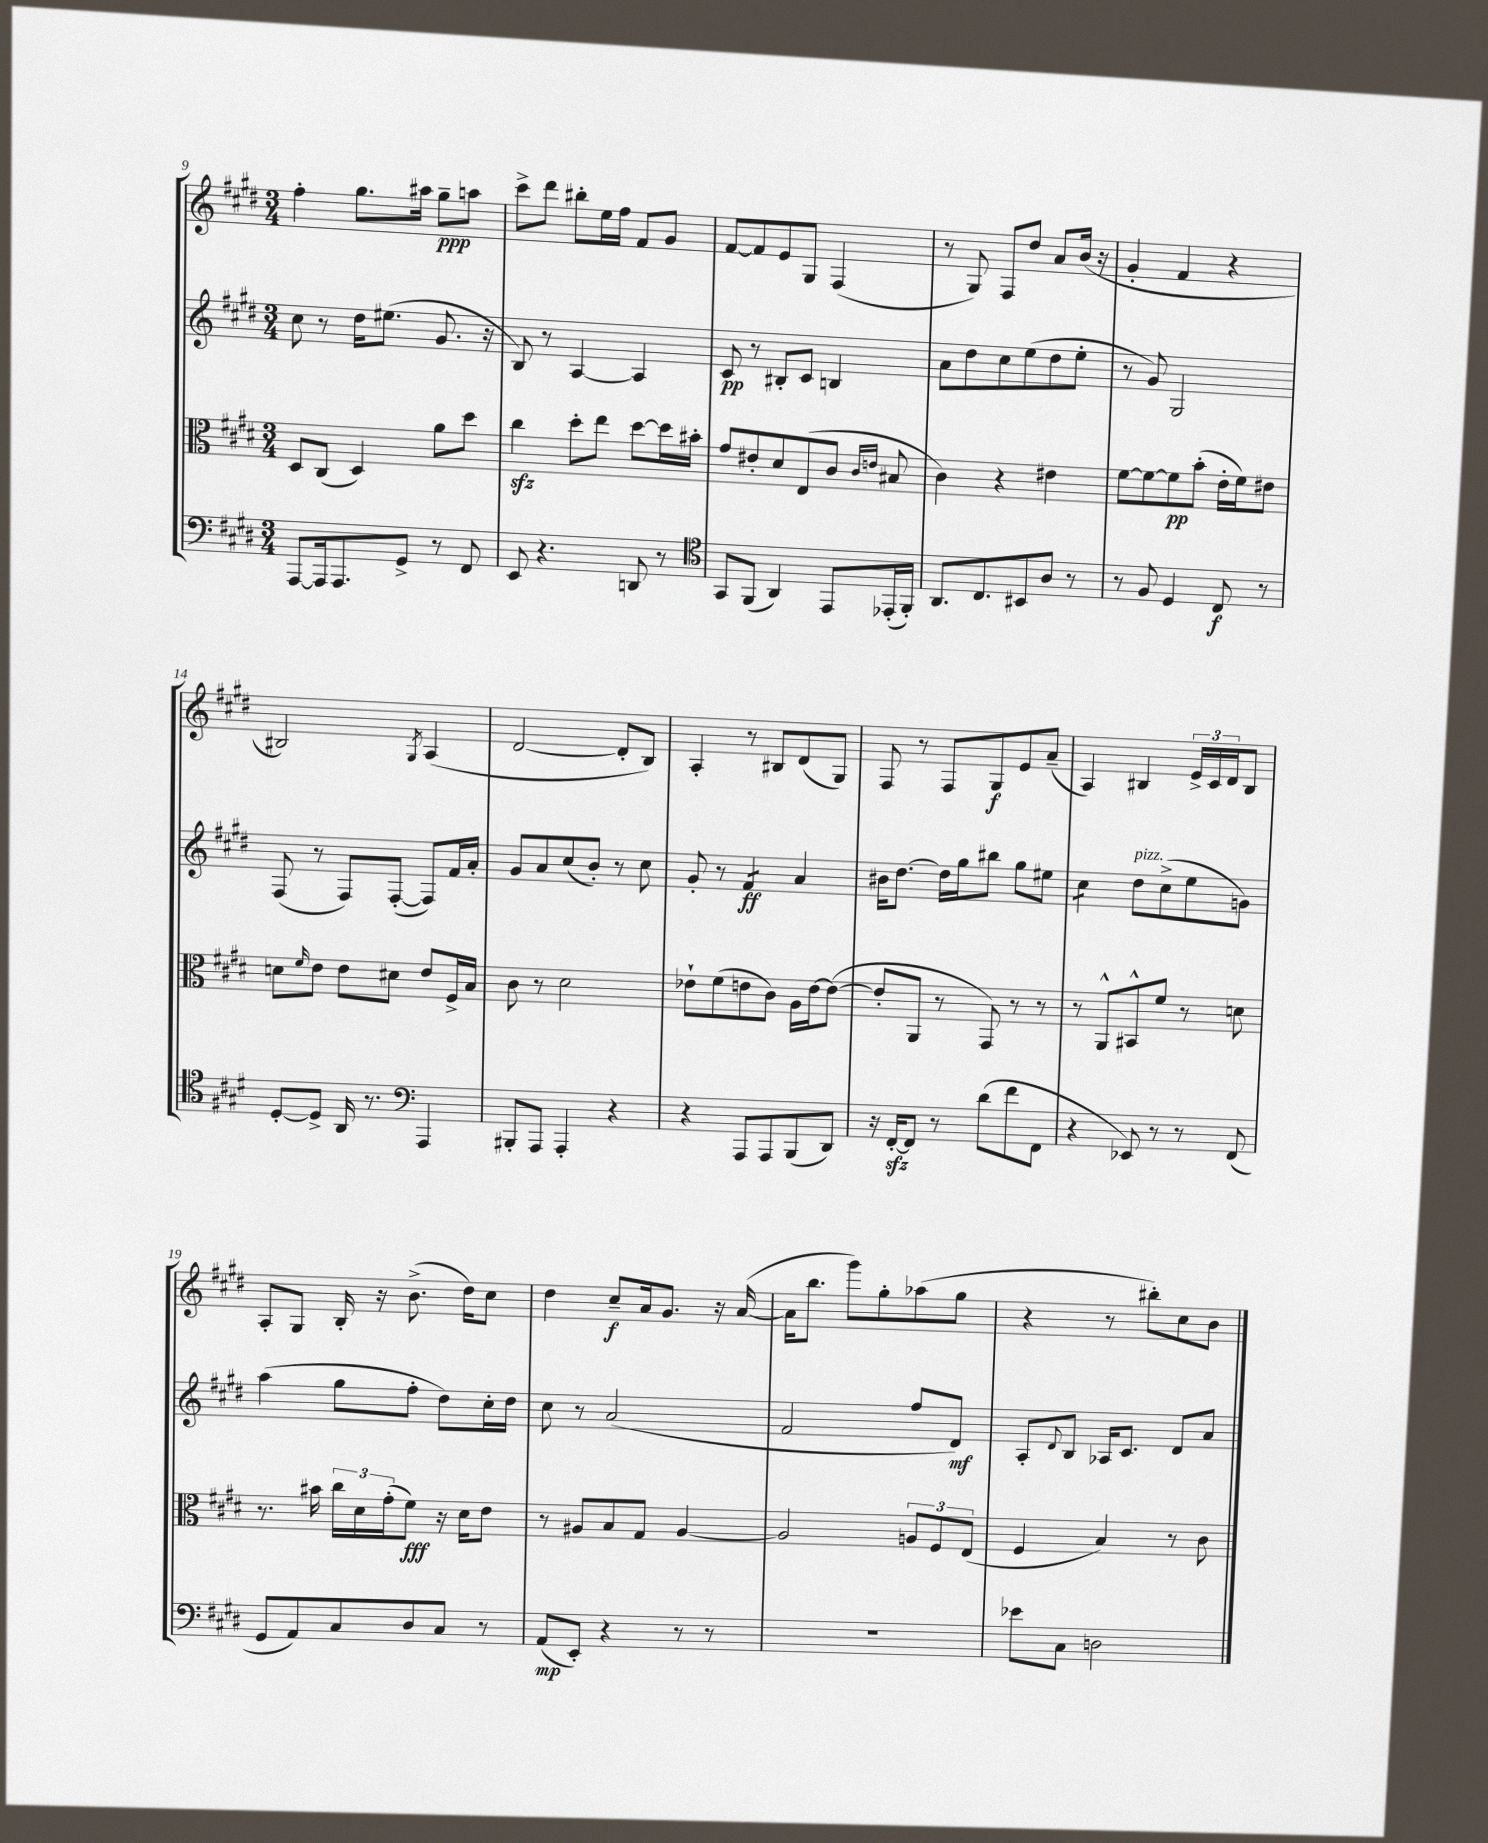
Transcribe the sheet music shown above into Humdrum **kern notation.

**kern	**kern	**kern	**kern
*staff4	*staff3	*staff2	*staff1
*clefF4	*clefC3	*clefG2	*clefG2
*k[f#c#g#d#]	*k[f#c#g#d#]	*k[f#c#g#d#]	*k[f#c#g#d#]
*M3/4	*M3/4	*M3/4	*M3/4
[8AAA	8D#	8cc#	4ff#'
16AAA]	(8C#	8r	.
8.AAA	.	.	.
.	4D#)	16dd#	8.gg#
.	.	(8.ee#	.
8GG#^	.	.	.
.	.	.	16aa#
8r	8a	8.g#	8gg#~
8FF#	8dd#	.	8aa
.	.	16r	.
=	=	=	=
8EE	4cc#	8B)	8ccc#^
4.r	.	8r	8ddd#
.	8dd#'	[4A	8bb#'
.	8ee	.	16ee
.	.	.	16ff#
8DD	[8dd#	4A]	8f#
8r	16dd#]	.	8g#
.	16b#'	.	.
=	=	=	=
*clefC4	*	*	*
8GG#	8g#	8c#	[8f#
(8FF#	8e#'	8r	8f#]
4AA)	8d#	8B#'	8e
.	(8E	8c#	8G#
8EE	8c#	4B	(4F#
.	16qqc#	.	.
.	16qqe	.	.
(16EE-'	8B#	.	.
16FF#')	.	.	.
=	=	=	=
8.AA	4c#)	8a	8r
.	.	8dd#	8G#)
8.C#	.	.	.
.	4r	8cc#	8F#
8BB#	.	(8ee	8dd#
8A	4e#	8dd#	8a
8r	.	8ee'	(16b
.	.	.	16r
=	=	=	=
8r	[8f#	8r	4g#'
8F#	8f#_	8g#)	.
4D#	8f#]	2G#	4f#
.	(8b'	.	.
8C#	16e'	.	4r
.	16f#)	.	.
8r	8e#	.	.
=	=	=	=
[8D#'	8d	(8F#	2B#)
.	16qqf#	.	.
8D#^]	8e	8r	.
16AA	8e	8F#)	.
8.r	.	.	.
.	8d#	([8F#'	.
*clefF4	*	*	*
.	.	.	8qG#
4AAA	8e	8F#])	(4A
.	16F#^	16f#	.
.	16B	16a'	.
=	=	=	=
8BBB#'	8c#	8g#	[2d#
8AAA	8r	8a	.
4AAA'	2d#	(8cc#	.
.	.	8b')	.
4r	.	8r	8d#']
.	.	8cc#	8B)
=	=	=	=
4r	8e-`	8g#'	4A'
.	(8f#	8r	.
8AAA	8e	4f#	8r
8AAA	8c#)	.	8B#
(8BBB	16A	4a	(8d#
.	[16e	.	.
8DD#)	(8e_	.	8G#)
=	=	=	=
16r	8e']	16b#	8F#
[16FF#'	.	[8.dd#	.
8FF#]	8AA	.	8r
8r	8r	16dd#]	8F#
.	.	16gg#	.
(8d#	8GG#)	8bb#	8G#
8f#	8r	8gg#	8e
8FF#	8r	8ee#	(8a~
=	=	=	=
4r	8r	4cc#	4A)
.	8AA^^	.	.
8EE-)	8BB#^^	8dd#	4B#
8r	8f#	(8cc#^	.
8r	8r	8ee	24e^
.	.	.	24c#
.	.	.	24d#
(8FF#	8d	8g)	8B#
=	=	=	=
8GG#	8.r	(4aa	8A'
8AA)	.	.	8G#
.	16b#	.	.
8C#	24cc#	8gg#	16B'
.	24d#	.	.
.	.	.	16r
.	(24g#'	.	.
8D#	8f#)	8ff#'	(8.b^
8C#	16r	8dd#)	.
.	16d#	.	16dd#)
8r	8e	16cc#'	8cc#
.	.	16dd#	.
=	=	=	=
(8AA	8r	8cc#	4dd#
8EE')	8A#	8r	.
4r	8B	(2a	8cc#~
.	8G#	.	16a
.	.	.	8.g#
8r	[4A#	.	.
8r	.	.	16r
.	.	.	([16a
=	=	=	=
2.r	2A#]	2f#	16a]
.	.	.	8.bb
.	.	.	8ggg#)
.	.	.	8gg#'
.	12A	8ff#	(8aa-
.	12F#	.	.
.	.	8d#)	8gg#
.	(12E	.	.
=	=	=	=
8e-	4F#	8A'	4r
.	.	8qqd#	.
8C#	.	8B	.
2D	4B)	16A-	8r
.	.	8.c#	.
.	.	.	8bb#')
.	8r	8d#	8cc#
.	8c#	8a	8b
==	==	==	==
*-	*-	*-	*-
